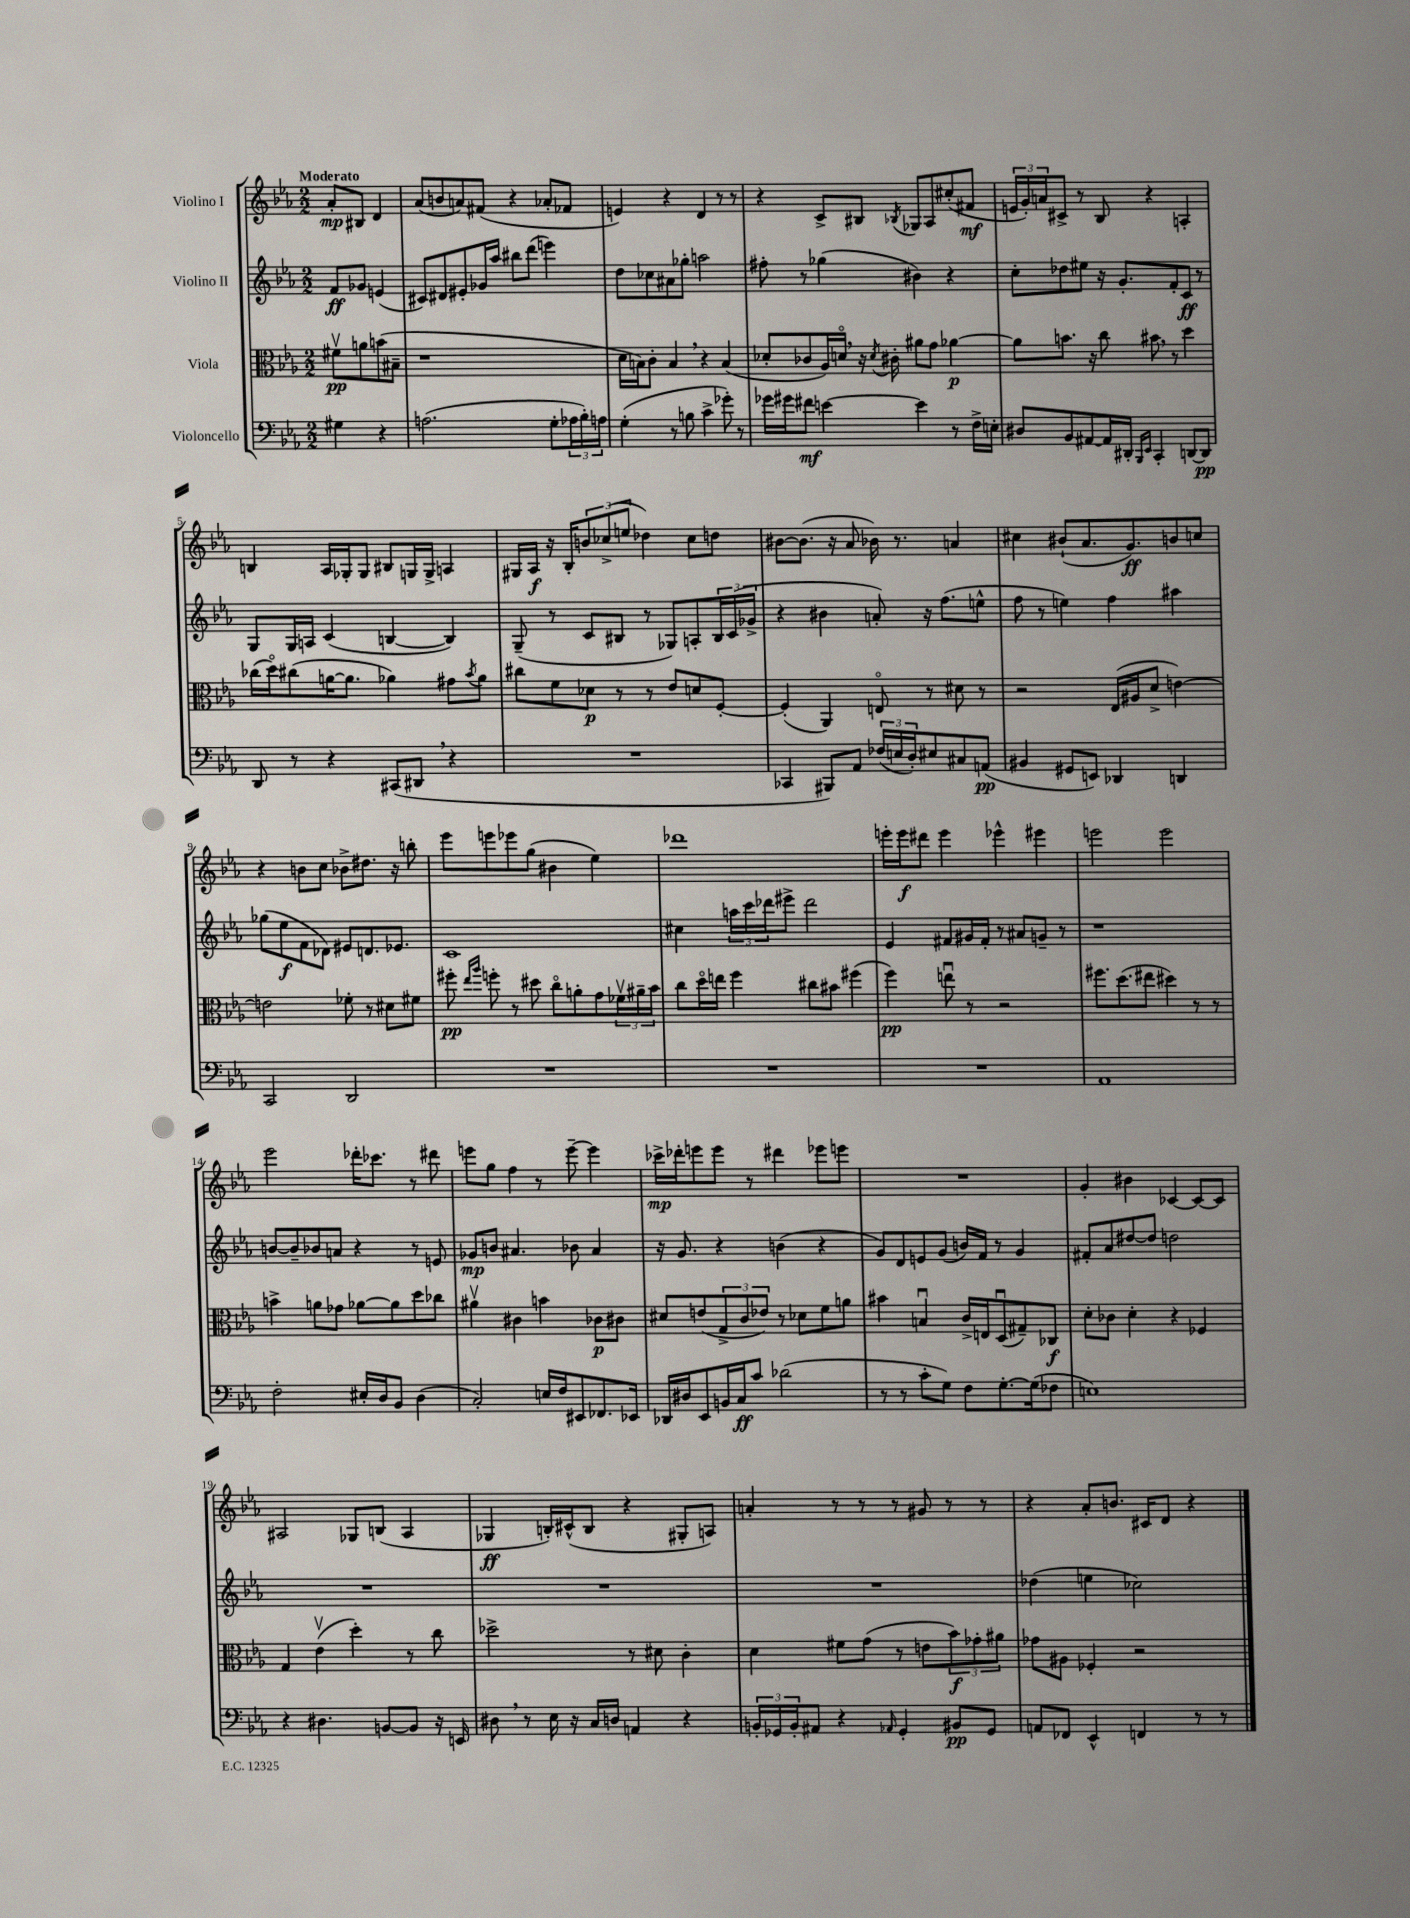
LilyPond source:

<<
\new StaffGroup <<
\new Staff = "s0" \with { instrumentName = "Violino I" } {
    \clef treble \key ees \major \numericTimeSignature \time 2/2 \partial 2 \tempo "Moderato"
    aes'8-.\mp bis8 d'4 |
    aes'8( b'8 a'8) fis'8( r4 aes'8-. fes'8 |
    e'4) r4 d'4 r8 r8 |
    r4 c'8-> bis8 \acciaccatura { bes8 } ges8 aes8 cis''8-.( fis'8\mf |
    \tuplet 3/2 { e'16 g'16-.) a'16 } cis'8-> r8 bes8 r4 a4-. |
    b4 aes16 ges16-. ges8 bis8 g16 g16-> a4 |
    gis16 aes16\f r16 bes16-. \tuplet 3/2 { b'8 ces''8->( e''8 } des''4) ces''8 d''8 |
    bis'8~ bis'8.( r16 aes'8 bes'16) r8. a'4 |
    cis''4 bis'8-!( aes'8. g'8.\ff) b'8 c''8 |
    r4 b'8 c''8 bes'8-> dis''8. r16 b''8-. |
    ees'''8 e'''8 ees'''8 g''8( bis'4 ees''4) |
    des'''1 |
    e'''16-. e'''16\f dis'''8 e'''4 ees'''4-^ eis'''4 |
    e'''2 e'''2 |
    ees'''2 des'''16-. ces'''8. r8 dis'''8 |
    e'''8 g''8 f''4 r8 e'''8~-- e'''4 |
    ces'''16->\mp des'''16-. e'''8 e'''8 r8 dis'''4 ees'''8 e'''8 |
    R1 |
    g'4-. bis'4 ces'4~ ces'8~ ces'8 |
    ais2 ges8 b8( ais4 |
    ges4\ff b16-.) cis'16-^( b8 r4 gis8-. a8) |
    a'4-. r8 r8 r8 gis'8 r8 r8 |
    r4 aes'8-. b'8. cis'16 d'8 r4 \bar "|." |
}
\new Staff = "s1" \with { instrumentName = "Violino II" } {
    \clef treble \key ees \major \numericTimeSignature \time 2/2 \partial 2
    f'8\ff ges'8 e'4( |
    cis'8) dis'8 eis'8-. ges'16 aes''16 bis''8 d'''8( e'''4) |
    d''8 ces''8 ais'8 ges''8-. a''2 |
    fis''8-. r8 ges''4( bis'4) r4 |
    c''8-. des''8 eis''8 r16 g'8.-. f'8-. c'8\ff r8 |
    g8 g16 a16 c'4( b4~ b4) |
    g8--( r8 c'8 bis8 r8 ges8) a8-. \tuplet 3/2 { bis16 c'16( ges'16-> } |
    r4 bis'4 a'8-.) r16 f''8.( e''8-^ |
    f''8 r8 e''4) f''4 ais''4 |
    ges''8( ees''8\f f'8 des'8) eis'8 d'8. ees'8. |
    c'1 |
    cis''4 \tuplet 3/2 { a''16 c'''16 des'''16 } eis'''8-> des'''2 |
    ees'4 fis'8 gis'16 fis'16-. r8 ais'8 g'8-- r8 |
    r1 |
    b'8~ b'8-- bes'8 a'8 r4 r8 e'8 |
    ges'8\mp b'8 ais'4. bes'8 ais'4 |
    r16 g'8. r4 b'4( r4 |
    g'8) d'8 e'8 g'8( b'16) f'16 r8 g'4 |
    fis'8-. aes'8 dis''8~ dis''8 d''2 |
    R1 |
    R1 |
    R1 |
    des''4( e''4 ces''2) \bar "|." |
}
\new Staff = "s2" \with { instrumentName = "Viola" } {
    \clef alto \key ees \major \numericTimeSignature \time 2/2 \partial 2
    fis'8\upbow\pp a'8 b'8( bis8-- |
    r1 |
    d'16 b16) c'8-. b4 \breathe r4 b4( |
    des'8-. ces'8 aes16) d'16\flageolet \breathe r16 \acciaccatura { d'8 } cis'16-. ais'8 g'8 aes'4~\p |
    aes'8 b'8. r16 c''8 bis'8 \breathe r8 d''4 |
    ces''16( d''16\flageolet) cis''8( a'16~ a'8. aes'4) gis'8 \acciaccatura { bes'8 } aes'8 |
    cis''8 f'8 des'8\p r8 r8 ees'8 d'8 f8~-. |
    f4-.( aes,4) e8\flageolet r8 dis'8 r8 |
    r2 ees16( ais16 d'8-> e'4~) |
    e'2 fes'8-. r8 dis'8 fis'8 |
    fis''8-.\pp \grace { ees''16 aes''16 } f''8-. r8 dis''8 c''8\flageolet a'8-. g'8 \tuplet 3/2 { fes'16\upbow ais'16-- bes'16 } |
    c''8 d''16\flageolet e''16 f''4 cis''8 bis'8 fis''4( |
    f''4\pp) e''8\downbow r8 r2 |
    fis''8. d''8.( eis''8 dis''4) r8 r8 |
    b'4-> a'8 ges'8 aes'8~ aes'8 d''8 ces''8 |
    ais'4\upbow cis'4 b'4 ces'8\p cis'8 |
    dis'8 e'8( \tuplet 3/2 { g8-> c'8 ees'8) } r8 des'8 f'8 a'8 |
    bis'4 b4\downbow c'16-> e16 d8\downbow( gis8--) ces8\f |
    d'8-. ces'8 d'4-. r4 fes4 |
    g4 ees'4\upbow( d''4-.) r8 c''8 |
    des''2-> r8 dis'8 c'4-. |
    d'4 fis'8 g'8( r8 e'8 \tuplet 3/2 { bes'8\f) ges'8-. ais'8 } |
    ges'8 ais8 fes4-. r2 \bar "|." |
}
\new Staff = "s3" \with { instrumentName = "Violoncello" } {
    \clef bass \key ees \major \numericTimeSignature \time 2/2 \partial 2
    gis4 r4 |
    a2.( g8-. \tuplet 3/2 { aes16 bes16-.) a16 } |
    g4-.( r8 b8 c'4-> ges'8-.) r8 |
    ges'16 gis'16 fis'8\mf e'4~ e'4 r8 f16-> e16-. |
    dis8 bes,8 ais,8~ ais,16 dis,16-. \grace { bes,,16 ees,16 } c,4-. d,8~ d,8\pp |
    d,8 r8 r4 cis,8( dis,8 \breathe r4 |
    R1 |
    ces,4 bis,,8) aes,8 \tuplet 3/2 { fes16( e16 d16-.) } eis8 cis8 a,8\pp( |
    bis,4 gis,8 e,8) des,4 d,4 |
    c,2 d,2 |
    R1 |
    R1 |
    R1 |
    aes,1 |
    f2-. eis16-. d16 bes,8 d4( |
    c2-.) e16 f16 eis,8 fes,8. ees,16 |
    des,16 dis16 ees,8 b,16 c16\ff c'8 des'2( |
    r8 r8 c'8-. g8) f8 g8.~-. g16( fes8 |
    e1) |
    r4 dis4. b,8~ b,8 r16 e,16 |
    dis8 \breathe r8 ees16 r16 c16 d16 a,4 r4 |
    \tuplet 3/2 { b,16-. ges,16 b,16-. } ais,8 r4 \grace { aes,16 } ges,4-. bis,8\pp ges,8 |
    a,8 fes,8 ees,4-^ f,4 r8 r8 \bar "|." |
}
>>
>>
